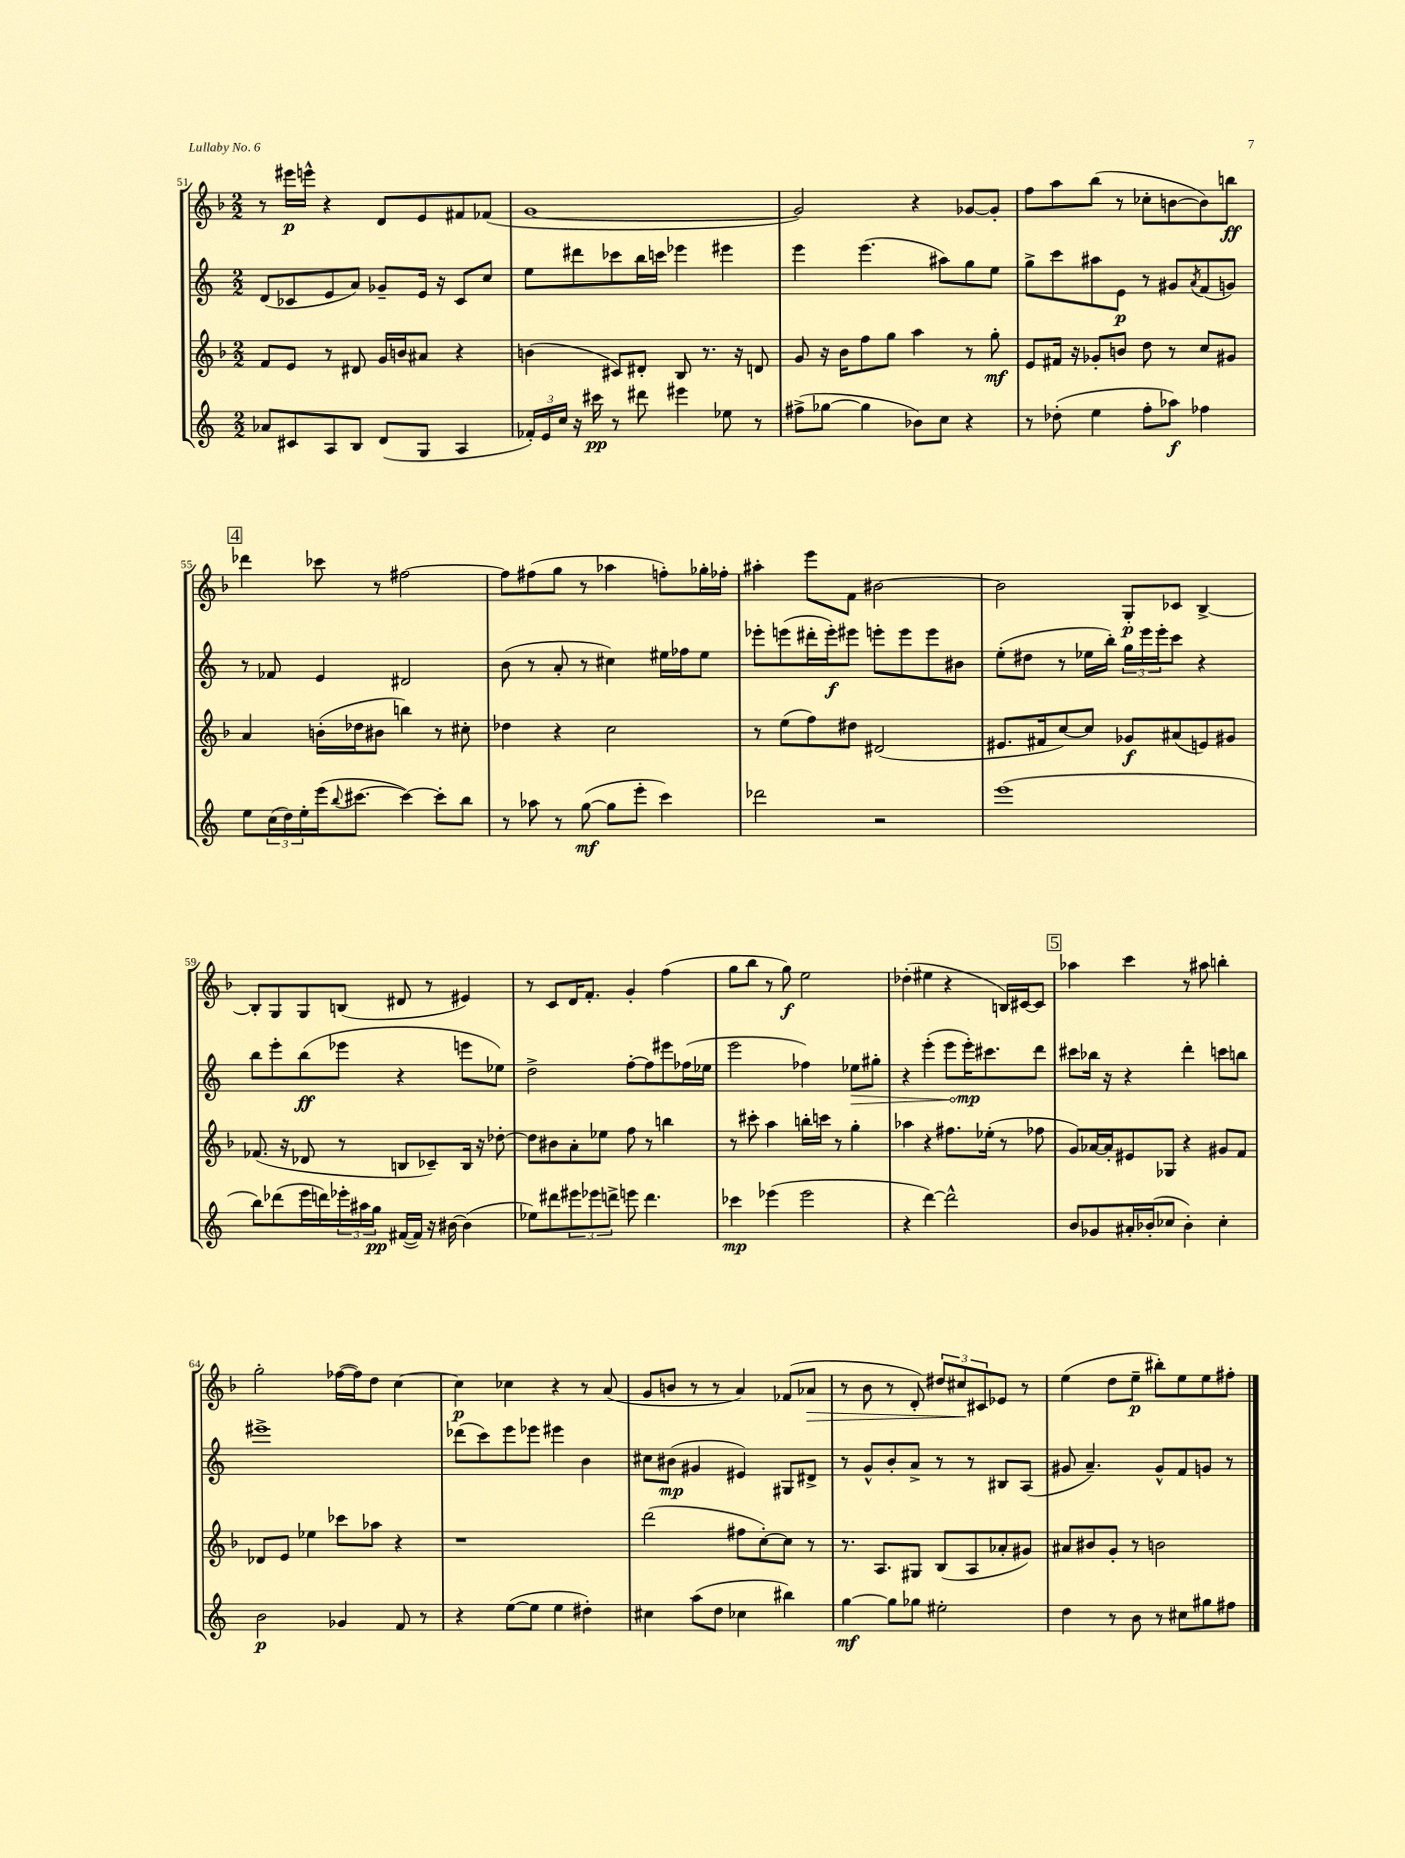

**kern	**dynam	**kern	**dynam	**kern	**dynam	**kern	**dynam
*part4	*part4	*part3	*part3	*part2	*part2	*part1	*part1
*staff4	*staff4	*staff3	*staff3	*staff2	*staff2	*staff1	*staff1
*clefG2	*	*clefG2	*	*clefG2	*	*clefG2	*
*k[]	*	*k[b-]	*	*k[]	*	*k[b-]	*
*M2/2	*	*M2/2	*	*M2/2	*	*M2/2	*
=51	=51	=51	=51	=51	=51	=51	=51
8a-X/L	.	8f/L	.	(8d/L	.	8r	.
8c#X/	.	8e/J	.	8c-X/	.	16eee#X\LL	p
.	.	.	.	.	.	16eeen^^\JJ	.
8A/	.	8r	.	8e/	.	4r	.
8B/J	.	8d#X/	.	8a/J)	.	.	.
(8d/L	.	16g/LL	.	8g-X~/L	.	8d/L	.
.	.	16bn/J	.	.	.	.	.
8G/J	.	8a#X/J	.	16e/Jk	.	8e/	.
.	.	.	.	16r	.	.	.
4A/	.	4r	.	8c-/L	.	8f#X/	.
.	.	.	.	8cc/J	.	(8f-X/J	.
=52	=52	=52	=52	=52	=52	=52	=52
24f-X'/LL)	.	(4bn\	.	8ee\L	.	[1g	.
24e/	.	.	.	.	.	.	.
24cc/JJ	.	.	.	.	.	.	.
16r	.	.	.	8ddd#X\	.	.	.
16ccc#X\	pp	.	.	.	.	.	.
8r	.	8c#X/L)	.	8ccc-X\	.	.	.
8ddd#X\	.	8d#X'/J	.	16bb\L	.	.	.
.	.	.	.	16cccn\JJ	.	.	.
4eee#X\	.	8B-/	.	4eee-X\	.	.	.
.	.	8.r	.	.	.	.	.
8ee-X\	.	.	.	4eee#X\	.	.	.
.	.	16r	.	.	.	.	.
8r	.	8dn/	.	.	.	.	.
=53	=53	=53	=53	=53	=53	=53	=53
(8ff#X^\L	.	8g/	.	4eee\	.	2g/])	.
[8gg-X\J	.	16r	.	.	.	.	.
.	.	16b-\KL	.	.	.	.	.
4gg-\]	.	8ff\	.	(4.eee\	.	.	.
.	.	8gg\J	.	.	.	.	.
8b-X\L)	.	4aa\	.	.	.	4r	.
8cc\J	.	.	.	8aa#X\L)	.	.	.
4r	.	8r	.	8gg\	.	[8g-X/L	.
.	.	8gg'\	mf	8ee\J	.	8g-'/J]	.
=54	=54	=54	=54	=54	=54	=54	=54
8r	.	8e/L	.	8gg^\L	.	8ff\L	.
(8dd-X'\	.	16f#X/Jk	.	8ccc\	.	8aa\	.
.	.	16r	.	.	.	.	.
4ee\	.	8g-X'/L	.	8aa#X\	.	(8bb-\J	.
.	.	8bn/J	.	8e\J	p	8r	.
8ff'\L	.	8dd\	.	8r	.	8cc-X'\L	.
8aa-X\J)	f	8r	.	8g#X/L	.	[8bn\	.
.	.	.	.	8qa/	.	.	.
4ff-X\	.	8cc/L	.	(8f/	.	8b\])	.
.	.	8g#X/J	.	8gn/J)	.	8bbn\J	ff
!!LO:LB:g=z
!!LO:REH:place=s1:t=4
=55	=55	=55	=55	=55	=55	=55	=55
8ee\L	.	4a/	.	8r	.	4ddd-X\	.
(24cc\L	.	.	.	8f-X/	.	.	.
24dd\)	.	.	.	.	.	.	.
24ee'\	.	.	.	.	.	.	.
(16eee\J	.	(16bn'\LL	.	4e/	.	8ccc-X\	.
8qqbb/	.	.	.	.	.	.	.
[8.ccc#X\J	.	16dd-X\J	.	.	.	.	.
.	.	8b#X\J	.	.	.	8r	.
4ccc#\_)	.	4bbn\)	.	2d#X/	.	[2ff#X\	.
8ccc#'\L]	.	8r	.	.	.	.	.
8bb\J	.	8cc#X'\	.	.	.	.	.
=56	=56	=56	=56	=56	=56	=56	=56
8r	.	4dd-X\	.	(8b\	.	8ff#\L]	.
8aa-X\	.	.	.	8r	.	(8ff#X\	.
8r	.	4r	.	8a'/	.	8gg\J	.
([8gg\	mf	.	.	8r	.	8r	.
8gg\L]	.	2cc\	.	4cc#X\)	.	4aa-X\	.
8eee'\J	.	.	.	.	.	.	.
4ccc\)	.	.	.	16ee#X\LL	.	8ffn'\L)	.
.	.	.	.	16ff-X\J	.	.	.
.	.	.	.	8ee#\J	.	16gg-X'\L	.
.	.	.	.	.	.	16ff-X'\JJ	.
=57	=57	=57	=57	=57	=57	=57	=57
2ddd-X\	.	8r	.	8eee-X'\L	.	4aa#X'\	.
.	.	(8ee\L	.	(8eeen\	.	.	.
.	.	8ff\)	.	16ddd#X'\L	.	8eee\L	.
.	.	.	.	16eee'\J)	f	.	.
.	.	8dd#X\J	.	8eee#X\J	.	8f\J	.
2r	.	(2d#X/	.	8eeen'\L	.	[2b#X\	.
.	.	.	.	8eee\	.	.	.
.	.	.	.	8eee\	.	.	.
.	.	.	.	8b#X\J	.	.	.
=58	=58	=58	=58	=58	=58	=58	=58
(1eee	.	8.e#X/L	.	(8ee'\L	.	2b#\]	.
.	.	.	.	8dd#X\J	.	.	.
.	.	16f#X/k	.	.	.	.	.
.	.	[8cc/)	.	8r	.	.	.
.	.	8cc/J]	.	16ee-X\LL	.	.	.
.	.	.	.	16bb'\JJ)	.	.	.
.	.	8g-X/L	f	24gg\LL	.	8G'/L	p
.	.	.	.	24eee\	.	.	.
.	.	.	.	24eee'\J	.	.	.
.	.	(8a#X/	.	8ccc\J	.	8c-X/J	.
.	.	8en/)	.	4r	.	[4B-^/	.
.	.	8g#X/J	.	.	.	.	.
!!LO:LB:g=z
=59	=59	=59	=59	=59	=59	=59	=59
8bb\L)	.	(8.f-X/	.	8bb\L	.	8B-'/L]	.
(8ddd-X\	.	.	.	8eee'\	.	8G/	.
.	.	16r	.	.	.	.	.
16eee\L	.	8d-X/	.	(8bb\	ff	8G/	.
16dddn\)	.	.	.	.	.	.	.
24eee-X'\	.	8r	.	8eee-X\J	.	(8Bn/J	.
24aa#X\	.	.	.	.	.	.	.
24gg\JJ	pp	.	.	.	.	.	.
([16f#X/LL	.	8Bn/L	.	4r	.	8d#X/	.
16f#/JJ])	.	.	.	.	.	.	.
16r	.	8c-X~/)	.	.	.	8r	.
[16b#X\	.	.	.	.	.	.	.
(4b#\]	.	16B/Jk	.	8eeen\L	.	4e#X/)	.
.	.	16r	.	.	.	.	.
.	.	[8dd-X'\	.	8ee-X\J)	.	.	.
=60	=60	=60	=60	=60	=60	=60	=60
8ee-X\L)	.	8dd-\L]	.	2dd^\	.	8r	.
8ddd#X\	.	8b#X\	.	.	.	8c/L	.
12eee#X\	.	8a'\	.	.	.	16d/K	.
.	.	.	.	.	.	8.f'/J	.
12eee-X\	.	.	.	.	.	.	.
.	.	8ee-X\J	.	.	.	.	.
12dddn^\J	.	.	.	.	.	.	.
8eeen\	.	8ff\	.	[8ff'\L	.	4g'/	.
4.ddd\	.	8r	.	8ff\]	.	.	.
.	.	4bbn\	.	8eee#X\	.	(4ff\	.
.	.	.	.	(16ff-X\L	.	.	.
.	.	.	.	16ee-X\JJ	.	.	.
=61	=61	=61	=61	=61	=61	=61	=61
4ccc-X\	mp	8r	.	2eee\	.	8gg\L	.
.	.	8ccc#X'\	.	.	.	8bb-\J	.
(4eee-X\	.	4aa\	.	.	.	8r	.
.	.	.	.	.	.	8gg\)	f
2eee-\	.	16bbn'\LL	.	4ff-X\)	.	2ee\	.
.	.	16cccn\JJ	.	.	.	.	.
.	.	8r	.	.	.	.	.
!	!	!	!	!	!LO:HP:b	!	!
.	.	4gg'\	.	8ee-X\L	>	.	.
.	.	.	.	8gg#X'\J	.	.	.
=62	=62	=62	=62	=62	=62	=62	=62
4r	.	4aa-X\	.	4r	.	(4dd-X'\	.
[4ddd\)	.	4r	.	(4eee'\	.	4ee#X\	.
2ddd^^\]	.	8.ff#X\L	.	8eee\L	.	4r	.
.	.	.	.	16eee'\K)	] mp	.	.
.	.	(16ee-X'\Jk	.	8.ccc#X\	.	.	.
.	.	8r	.	.	.	16Bn/LL)	.
.	.	.	.	.	.	[16c#X/J	.
.	.	8ff-X\	.	8ddd\J	.	8c#/J]	.
!!LO:REH:place=s1:t=5
=63	=63	=63	=63	=63	=63	=63	=63
8b/L	.	8g/L)	.	8ccc#X\L	.	4aa-X\	.
8g-X/	.	[16a-X/L	.	16bb-X\Jk	.	.	.
.	.	16a-'/J]	.	16r	.	.	.
16a#X'/L	.	8e#X/	.	4r	.	4ccc\	.
(16b-X'/J	.	.	.	.	.	.	.
8cc-X/J	.	8G-X/J	.	.	.	.	.
4b-'\)	.	4r	.	4ddd'\	.	8r	.
.	.	.	.	.	.	8aa#X\	.
4cc-'\	.	8g#X/L	.	8cccn\L	.	4bbn'\	.
.	.	8f/J	.	8bbn\J	.	.	.
!!LO:LB:g=z
=64	=64	=64	=64	=64	=64	=64	=64
2b\	p	8d-X/L	.	1eee#X^	.	2gg'\	.
.	.	8e/J	.	.	.	.	.
.	.	4ee-X\	.	.	.	.	.
4g-X/	.	8ccc-X\L	.	.	.	([16ff-X\LL	.
.	.	.	.	.	.	16ff-\J])	.
.	.	8aa-X\J	.	.	.	8dd\J	.
8f/	.	4r	.	.	.	[4cc\	.
8r	.	.	.	.	.	.	.
=65	=65	=65	=65	=65	=65	=65	=65
4r	.	1r	.	(8ddd-X\L	.	4cc\]	p
.	.	.	.	8ccc\)	.	.	.
([8ee\L	.	.	.	8eee\	.	4cc-X\	.
8ee\J]	.	.	.	8eee-X\J	.	.	.
4ee\	.	.	.	4eee#X\	.	4r	.
4dd#X'\)	.	.	.	4b\	.	8r	.
.	.	.	.	.	.	(8a/	.
=66	=66	=66	=66	=66	=66	=66	=66
4cc#X\	.	(2ddd\	.	8cc#X\L	.	8g/L	.
.	.	.	.	(8b#X\J	mp	8bn/J	.
(8aa\L	.	.	.	4g#X/	.	8r	.
8dd\J	.	.	.	.	.	8r	.
4cc-X\	.	8ff#X\L	.	4e#X/)	.	4a/)	.
.	.	[8cc'\)	.	.	.	.	.
4bb#X\)	.	8cc\J]	.	8G#X/L	.	(8f-X/L	.
!	!	!	!	!	!	!	!LO:HP:b
.	.	8r	.	8d#X^/J	.	8a-X/J	>
=67	=67	=67	=67	=67	=67	=67	=67
[4gg\	mf	8.r	.	8r	.	8r	.
.	.	.	.	8g^^/L	.	8b-\	.
.	.	8.A/L	.	.	.	.	.
8gg\L]	.	.	.	8b'/	.	8r	.
8gg-X\J	.	8G#X/J	.	8a^/J	.	8d'/)	.
2ee#X'\	.	(8B-/L	.	8r	.	12dd#X/L	.
.	.	.	.	.	.	12cc#X/	.
.	.	8A/	.	8r	.	.	.
.	.	.	.	.	.	12c#X/	]
.	.	8a-X'/	.	8B#X/L	.	8e-X/J	.
.	.	8g#X/J)	.	(8A/J	.	8r	.
=68	=68	=68	=68	=68	=68	=68	=68
4dd\	.	8a#X/L	.	8g#X/	.	(4ee\	.
.	.	8b#X/	.	4.a~/)	.	.	.
8r	.	8g'/J	.	.	.	8dd\L	.
8b\	.	8r	.	.	.	8ee~\J	p
8r	.	2bn\	.	8g#^^/L	.	8bb#X'\L)	.
8cc#X\L	.	.	.	8f/	.	8ee\	.
8gg#X\	.	.	.	8gn/J	.	8ee\	.
8ff#X\J	.	.	.	8r	.	8ff#X'\J	.
==	==	==	==	==	==	==	==
*-	*-	*-	*-	*-	*-	*-	*-
